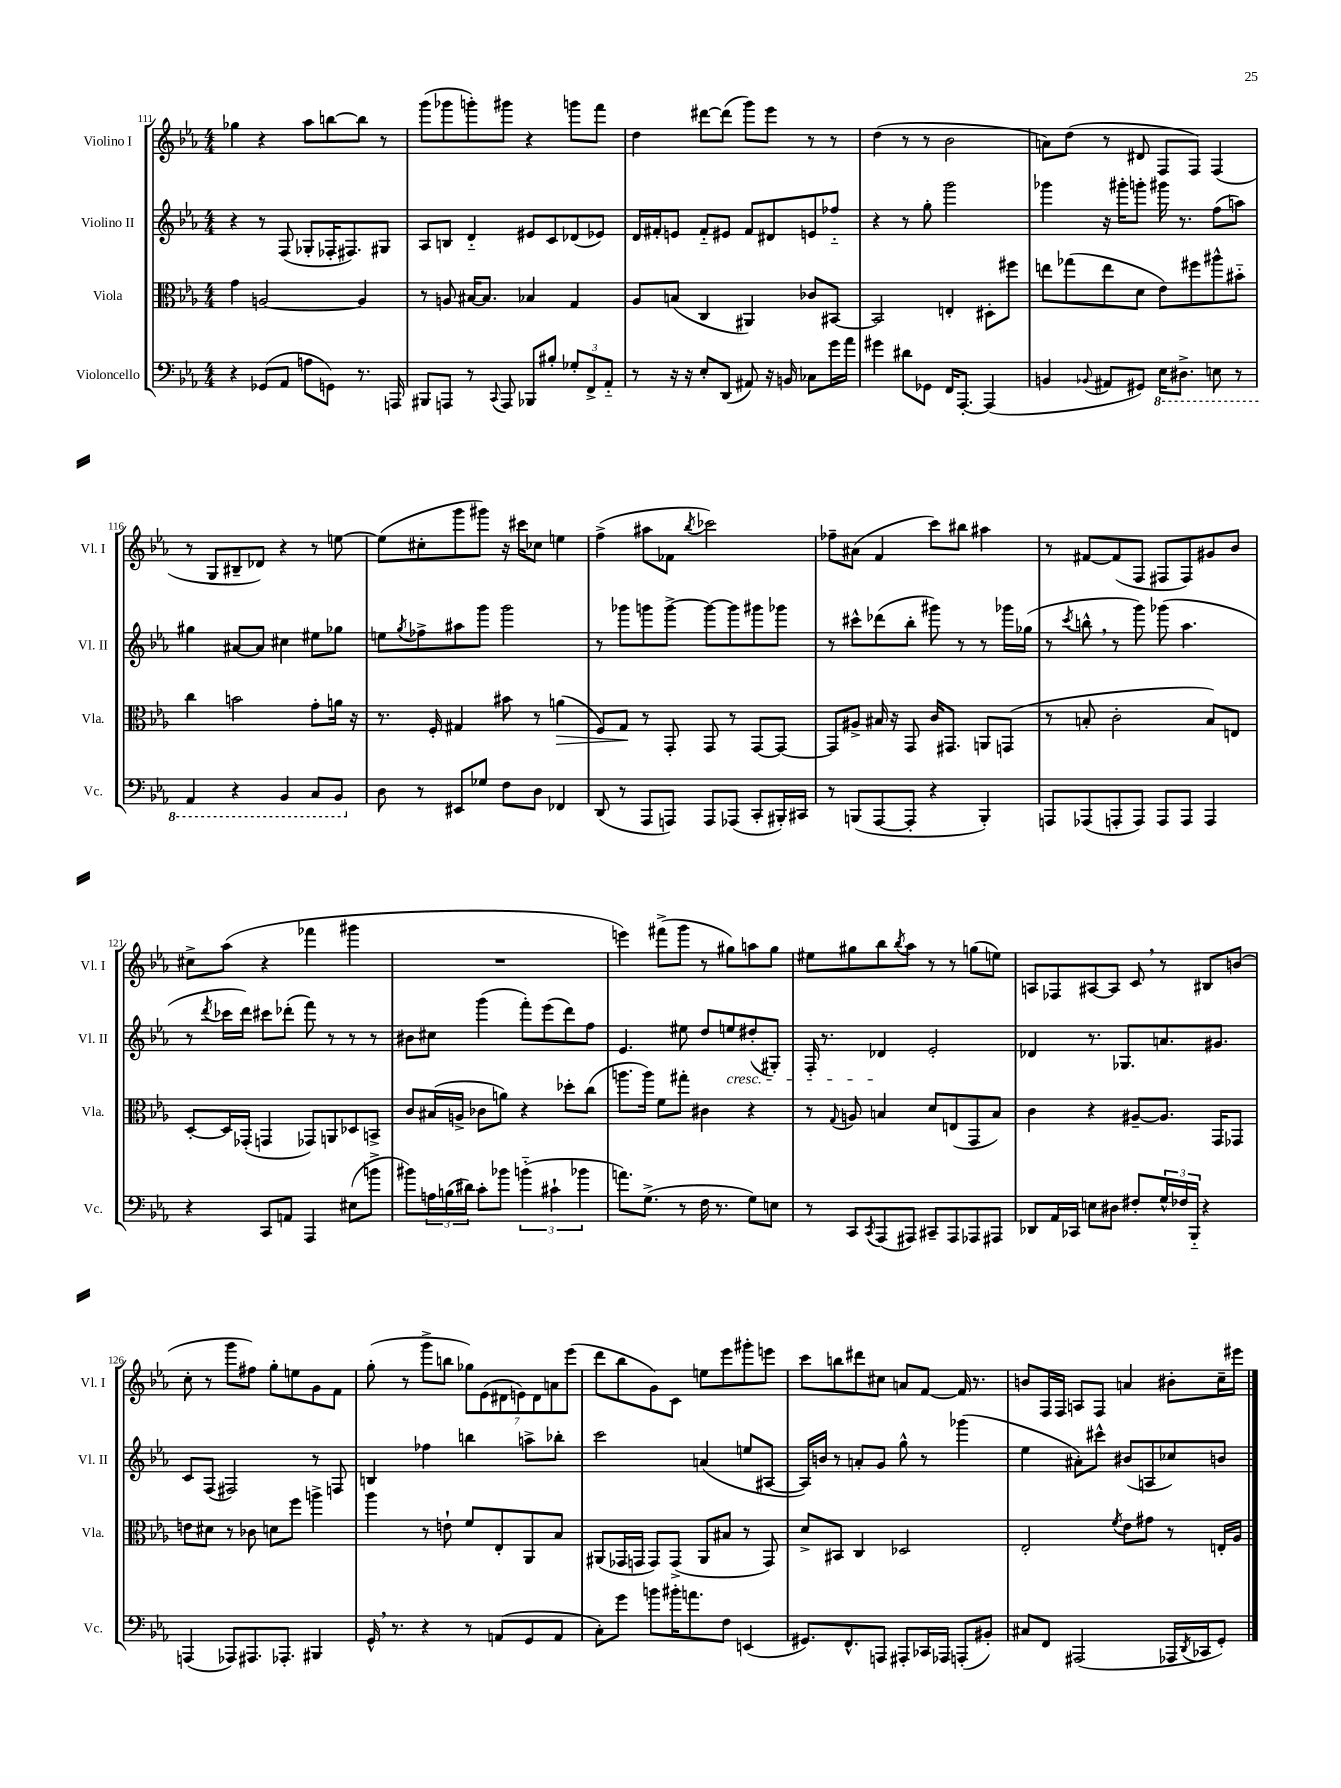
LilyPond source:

<<
\new StaffGroup <<
\new Staff = "s0" \with { instrumentName = "Violino I" shortInstrumentName = "Vl. I" } {
    \clef treble \key ees \major \numericTimeSignature \time 4/4
    ges''4 r4 aes''8 b''8~ b''8 r8 |
    g'''8( ges'''8 g'''8-.) gis'''8 r4 g'''8 f'''8 |
    d''4 dis'''8~ dis'''8( g'''8) ees'''8 r8 r8 |
    d''4( r8 r8 bes'2 |
    a'8) d''8( r8 dis'8 f8 f8) f4( |
    r8 g8 bis8-- des'8) r4 r8 e''8~ |
    e''8( cis''8-. g'''8 gis'''8) r16 cis'''16 ces''8 e''4 |
    f''4->( ais''8 fes'8 \acciaccatura { bes''8 } ces'''2) |
    fes''8-- ais'8( f'4 c'''8) bis''8 ais''4 |
    r8 fis'8~ fis'8( f8 fis8 fis8) gis'8 bes'8 |
    cis''8-> aes''8( r4 fes'''4 gis'''4 |
    R1 |
    e'''4) fis'''8->( g'''8 r8 gis''8) a''8 gis''8 |
    eis''8 gis''8 bes''8 \acciaccatura { bes''8 } aes''8 r8 r8 g''8( e''8) |
    a8 fes8 ais8~ ais8 c'8 \breathe r8 bis8 b'8( |
    c''8-. r8 g'''8 fis''8) g''8-. e''8 g'8 f'8 |
    g''8-.( r8 g'''8-> b''8 \tuplet 7/4 { ges''8) ees'8( dis'8 e'8) dis'8 a'8 ees'''8( } |
    d'''8 bes''8 g'8) c'8 e''8 ees'''8 gis'''8-. e'''8 |
    c'''8 b''8 dis'''8 cis''8 a'8 f'8~ f'16 r8. |
    b'8 f16 f16 a8 f8 a'4 bis'8-. c''16-- eis'''16 \bar "|." |
}
\new Staff = "s1" \with { instrumentName = "Violino II" shortInstrumentName = "Vl. II" } {
    \clef treble \key ees \major \numericTimeSignature \time 4/4
    r4 r8 f8( ges8-. fes16-. fis8.) gis8 |
    aes8 b8 d'4-_ eis'8 c'8 des'8( ees'8) |
    d'16 fis'16-. e'8 fis'8-_ eis'8 fis'8 dis'8 e'8 fes''8-_ |
    r4 r8 g''8-. g'''2 |
    ges'''4 r16 gis'''16-. g'''8-. gis'''16 r8. f''8( a''8) |
    gis''4 ais'8~ ais'8 cis''4 eis''8 ges''8 |
    e''8 \acciaccatura { g''8 } fes''8-> ais''8 g'''8 g'''2 |
    r8 ges'''8 g'''8 g'''8~-> g'''8~ g'''8 gis'''8 ges'''8 |
    r8 cis'''8-^ des'''8( bes''8-. gis'''8) r8 r8 ges'''16 ges''16( |
    r8 \acciaccatura { c'''8 } b''8-^ \breathe r8 g'''8) ges'''8( aes''4. |
    r8 \acciaccatura { d'''8 } ces'''16 d'''16) cis'''8 des'''8-.( f'''8) r8 r8 r8 |
    bis'8 cis''8 g'''4( f'''8-.) ees'''8( d'''8) f''8 |
    ees'4. eis''8 d''8 e''8\cresc dis''8-.( gis8-.) |
    f16-. r8. des'4\! ees'2-. |
    des'4 r8. ges8. a'8. gis'8. |
    c'8 f8( fis2) r8 f8 |
    b4 fes''4 b''4 a''8-> bes''8-. |
    c'''2 a'4( e''8 ais8~ |
    ais16) b'16 r8 a'8-. g'8 g''8-^ r8 ges'''4( |
    ees''4 ais'8-.) cis'''8-^ bis'8( a8 ces''8) b'8 \bar "|." |
}
\new Staff = "s2" \with { instrumentName = "Viola" shortInstrumentName = "Vla." } {
    \clef alto \key ees \major \numericTimeSignature \time 4/4
    g'4 a2~ a4 |
    r8 a8 bis16~ bis8. bes4 g4 |
    aes8 b8( c4 ais,4) ces'8 bis,8~ |
    bis,2 e4-. dis8-. fis''8 |
    e''8 ges''8( e''8 d'8 ees'8) fis''8 ais''8-^ bis'8-_ |
    c''4 b'2 g'8-. a'16 r16 |
    r8. f16-. gis4 bis'8 r8 a'4\>( |
    f8) g8\! r8 g,8-. g,8 r8 g,8~ g,8~ |
    g,8 ais8-> bis16 r16 g,8 c'16 gis,8. a,8 g,8( |
    r8 b8-. c'2-. b8) e8 |
    d8~-. d16 ges,16-.( g,4 ges,8) a,8 des8 b,8-> |
    c'8 bis16( a16-> ces'8 a'8) r4 des''8-. c''8( |
    a''8. a''16) f'8 gis''8-. cis'4 r4 |
    r8 \appoggiatura { g8 } a8 b4 d'8 e8( g,8 b8) |
    c'4 r4 ais8~-- ais8. g,16 ges,8 |
    e'8 dis'8 r8 ces'8 d'8 f''8 a''4-> |
    aes''4 r8 e'8-! f'8 ees8-. aes,8 bes8 |
    ais,8( ges,16 g,16 g,8) g,8->( ais,8 bis8 r8 g,8) |
    d'8-> bis,8 c4 des2 |
    ees2-. \acciaccatura { f'8 } ees'8 gis'8 r8 e16-. aes16 \bar "|." |
}
\new Staff = "s3" \with { instrumentName = "Violoncello" shortInstrumentName = "Vc." } {
    \clef bass \key ees \major \numericTimeSignature \time 4/4
    r4 ges,8( aes,8 a8 g,8) r8. a,,16 |
    bis,,8 a,,8 r8 \appoggiatura { c,8 } a,,8 bes,,8 bis8-. \tuplet 3/2 { ges8-. f,8-> aes,8-_ } |
    r8 r16 r16 ees8-. d,8( ais,8) r16 b,16 ces8 g'16 aes'16 |
    gis'4 dis'8 ges,8 f,16 aes,,8.~-. aes,,4( |
    b,4 \appoggiatura { bes,8 } ais,8 gis,8) \ottava #-1 ees,16 dis,8.-> e,8 r8 |
    aes,,4 r4 bes,,4 c,8 bes,,8 \ottava #0 |
    d8 r8 eis,8 ges8 f8 d8 fes,4 |
    d,8( r8 aes,,8 a,,8) a,,8 aes,,8( c,8-. bis,,16-.) cis,16 |
    r8 b,,8( aes,,8~ aes,,8-. r4 b,,4-.) |
    a,,8 aes,,8( a,,8-. a,,8) a,,8 a,,8 a,,4 |
    r4 c,8 a,8 aes,,4 eis8( b'8-> |
    bis'8) \tuplet 3/2 { a16 b16( dis'16) } c'8-. bes'8 \tuplet 3/2 { b'4-_( cis'4-! bes'4 } |
    a'8.) g8.->( r8 f16 r8. g8) e8 |
    r8 c,8 \acciaccatura { c,8 } aes,,8( ais,,8) cis,8-- ais,,8 aes,,8 ais,,8 |
    des,8 aes,16 ces,16 e8 dis8 fis8-. \tuplet 3/2 { g16-^ fes16 bes,,16-_ } r4 |
    a,,4( aes,,8) ais,,8. aes,,8.-. bis,,4 |
    g,16-^ \breathe r8. r4 r8 a,8( g,8 a,8 |
    c8-.) g'8 b'8 bis'16-. a'8. f8 e,4( |
    gis,8.) f,8.-^ a,,8 ais,,8-. ces,16 aes,,16 a,,8-.( bis,8-.) |
    cis8 f,8 ais,,2( aes,,16 \acciaccatura { d,8 } ces,16 g,8-.) \bar "|." |
}
>>
>>
\layout { \context { \Score currentBarNumber = #111 } }
